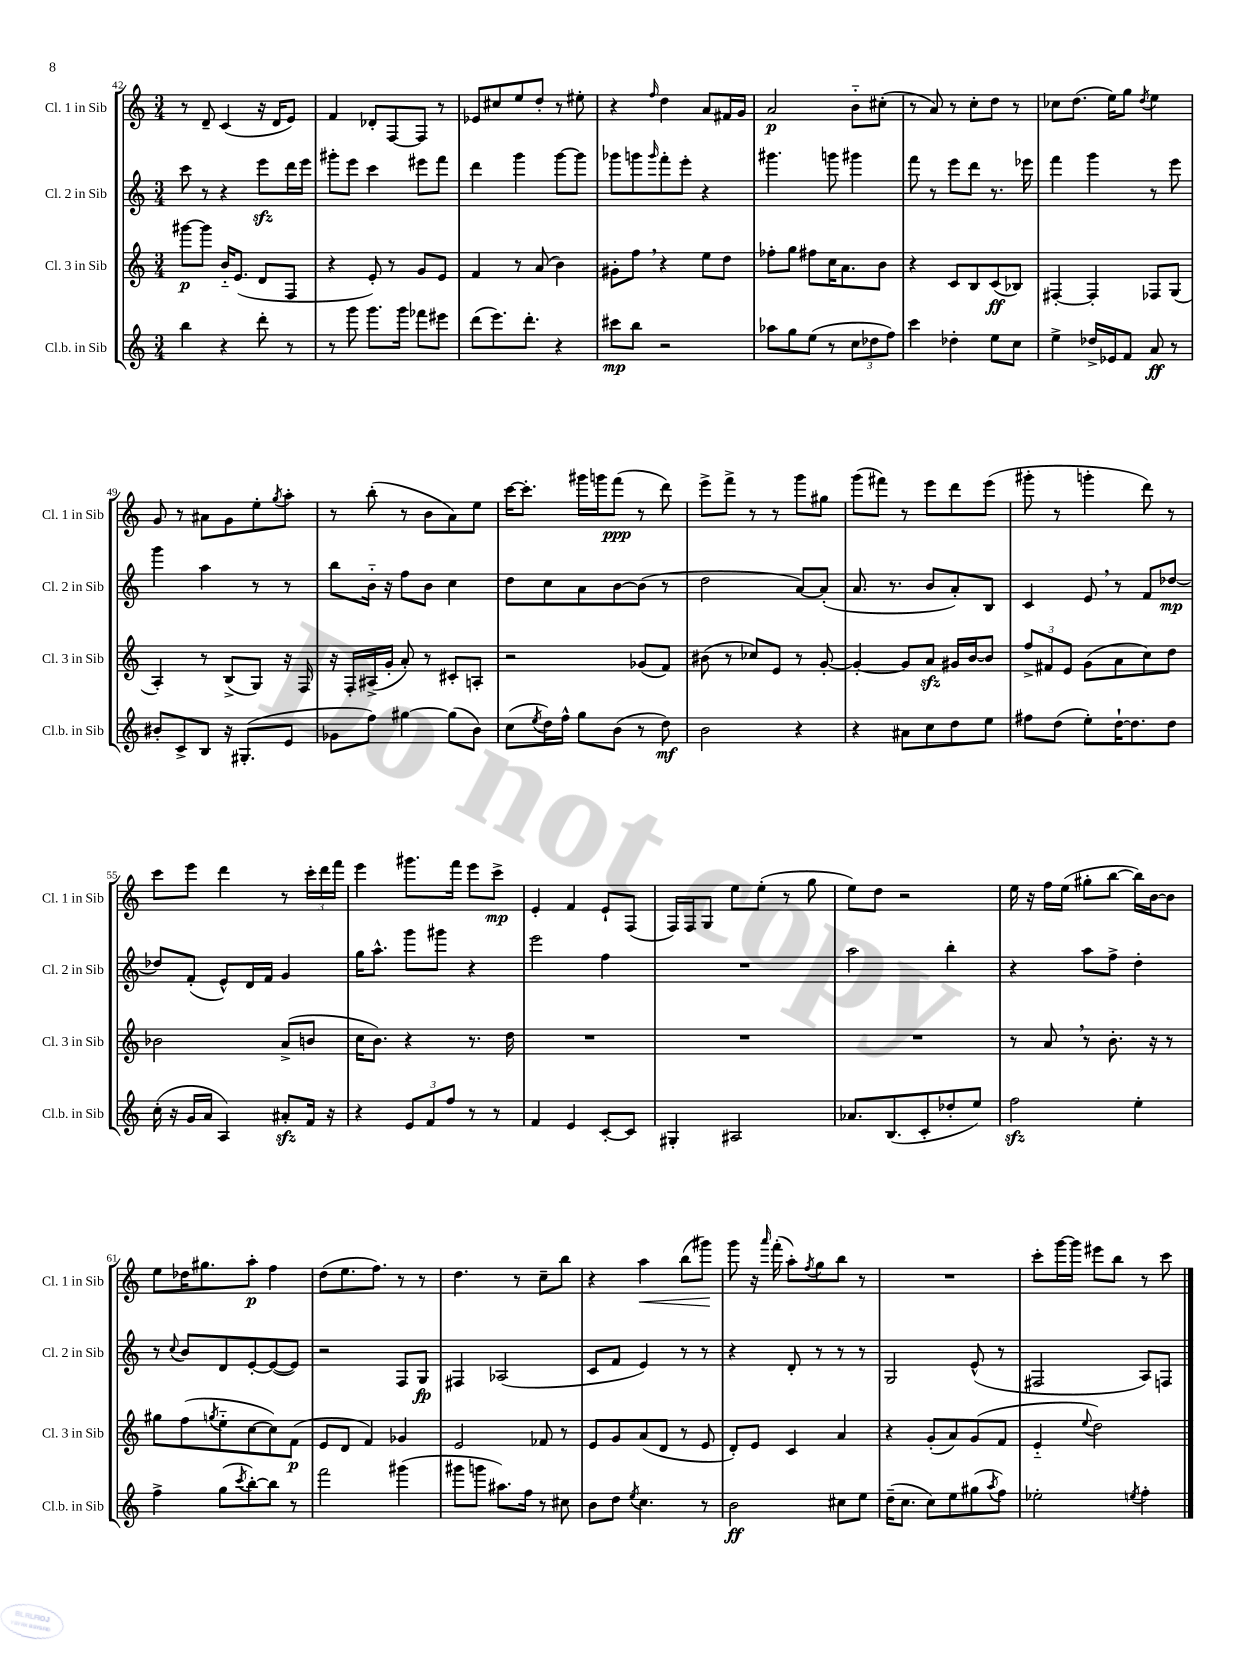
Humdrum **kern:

**kern	**kern	**kern	**kern
*staff4	*staff3	*staff2	*staff1
*clefG2	*clefG2	*clefG2	*clefG2
*k[]	*k[]	*k[]	*k[]
*M3/4	*M3/4	*M3/4	*M3/4
4bb	[8ggg#	8ccc	8r
.	8ggg#]	8r	8d~
4r	16b'~	4r	(4c
.	(8.e	.	.
8ddd'	8d	8eee	16r
.	.	.	16d
8r	8F	16ddd	8e)
.	.	16eee	.
=	=	=	=
8r	4r	8ggg#'	4f
8ggg	.	8eee	.
8.ggg	8e')	4ccc	8d-'
.	8r	.	[8F
16ggg	.	.	.
8fff-	8g	8eee#	8F]
8eee#	8e	8fff	8r
=	=	=	=
(8ddd	4f	4ddd	8e-
8.eee)	.	.	8cc#
.	8r	4ggg	8ee
8.ddd'	.	.	.
.	(8a	.	8dd'
4r	4b)	[8ggg	8r
.	.	8ggg]	8ee#'
=	=	=	=
8ccc#	8g#'	8ggg-	4r
8bb	8ff	8ggg	.
.	.	16qqggg	16qqff
2r	4r	8fff'	4dd
.	.	8eee'	.
.	8ee	4r	8a
.	8dd	.	16f#
.	.	.	16g
=	=	=	=
8aa-	8ff-'	4.ggg#	2a
8gg	8gg	.	.
(8ee	8ff#	.	.
8r	16cc	8ggg	.
.	8.a	.	.
12cc	.	4ggg#	8b'~
12dd-	.	.	.
.	8b	.	(8cc#'
12ff)	.	.	.
=	=	=	=
4ccc	4r	8fff	8r
.	.	8r	8a)
4dd-'	8c	8eee	8r
.	8B	8ddd	8cc'
8ee	(8c	8.r	8dd
8cc	8B-)	.	8r
.	.	16eee-	.
=	=	=	=
4ee^	[4F#'	4fff	8cc-
.	.	.	(8.dd
16dd-^	4F#']	4ggg	.
16e-	.	.	16ee)
8f	.	.	8gg
.	.	.	8qdd
8a	8F-	8r	4ee
8r	(8G	8eee	.
=	=	=	=
8b#'	4A')	4ggg	8g
8c^	.	.	8r
8B	8r	4aa	8a#
16r	(8B^	.	8g
(8.G#'	.	.	.
.	8G)	8r	8ee'
.	.	.	8qgg
8e	16r	8r	8aa'
.	16F	.	.
=	=	=	=
8g-	16r	8bb	8r
.	16F'	.	.
8ff)	(16A#^	16b'~	(8bb'
.	16g'	16r	.
[4gg#	8a')	8ff	8r
.	8r	8b	8b
(8gg#]	8c#'	4cc	8a)
8b)	8A'	.	8ee
=	=	=	=
(8cc	2r	8dd	[16ccc
.	.	.	8.ccc']
8qee	.	.	.
16dd)	.	8cc	.
16ff^^	.	.	.
8gg	.	8a	16ggg#
.	.	.	16ggg
(8b	.	[8b	(8fff
8r	(8g-	(8b]	8r
8dd)	8f)	8r	8ddd)
=	=	=	=
2b	(8b#	2dd	8eee^
.	8r	.	8fff^
.	8cc-)	.	8r
.	8e	.	8r
4r	8r	[8a)	8ggg
.	[8g'	(8a']	8gg#
=	=	=	=
4r	4g'_	8.a	(8ggg
.	.	.	8fff#)
.	.	8.r	.
8a#	8g]	.	8r
8cc	8a	8b	8eee
8dd	16g#	8a')	8ddd
.	[16b	.	.
8ee	8b]	8B	(8eee
=	=	=	=
8ff#	12ff^	4c	8ggg#'
.	12f#	.	.
(8dd	.	.	8r
.	12e	.	.
8ee')	(8g	8e	4ggg'
[16dd`	8a	8r	.
8.dd]	.	.	.
.	8cc)	8f	8ddd)
8dd	8dd	[8dd-	8r
=	=	=	=
(16cc'	2b-	8dd-]	8ccc
16r	.	.	.
16g	.	(8f'	8eee
16a	.	.	.
4A)	.	8e^^)	4ddd
.	.	16d	.
.	.	16f	.
8a#'	(8a^	4g	8r
16f	8b	.	24ccc'
.	.	.	24ddd
16r	.	.	.
.	.	.	24fff
=	=	=	=
4r	16cc	16gg	4eee
.	8.b)	8.aa^^	.
12e	4r	8ggg	8.ggg#
12f	.	.	.
.	.	8ggg#	.
12ff	.	.	.
.	.	.	16fff
8r	8.r	4r	8eee
8r	.	.	8ccc^
.	16dd	.	.
=	=	=	=
4f	2.r	2eee	4e'
4e	.	.	4f
[8c'	.	4ff	8e`
8c]	.	.	(8F
=	=	=	=
4G#'	2.r	2.r	16F)
.	.	.	16F
.	.	.	8G
2A#	.	.	8ee
.	.	.	(8ee'
.	.	.	8r
.	.	.	8gg
=	=	=	=
8.a-	2.r	2aa	8ee)
.	.	.	8dd
(8.B	.	.	.
.	.	.	2r
8c'	.	.	.
8dd-'	.	4bb'	.
8ee)	.	.	.
=	=	=	=
2ff	8r	4r	16ee
.	.	.	16r
.	8a	.	16ff
.	.	.	(16ee
.	8r	8aa	8gg#'
.	8.b'	8ff^	[8bb
4ee'	.	4dd'	16bb])
.	16r	.	[16b
.	8r	.	8b]
=	=	=	=
4ff^	8gg#	8r	8ee
.	.	8qqcc	.
.	(8ff	8b	16dd-
.	.	.	8.gg#
.	8qgg	.	.
(8gg	8ee'~	8d	.
8qccc	.	.	.
[8bb')	[8cc	[8e'	8aa'
8bb]	8cc])	(8e_	4ff
8r	(8f	8e])	.
=	=	=	=
2fff	8e	2r	(8dd
.	8d	.	8.ee
.	4f)	.	.
.	.	.	8.ff)
(4ggg#	4g-	8F	8r
.	.	8G	8r
=	=	=	=
8ggg#	2e	4F#	4.dd
8ggg	.	.	.
8.aa#)	.	(2A-	.
.	.	.	8r
16ff	.	.	.
8r	8f-	.	8cc~
8cc#	8r	.	8bb
=	=	=	=
8b	8e	8c	4r
8dd	8g	8f	.
8qee	.	.	.
4.cc	(8a	4e)	4aa
.	8d	.	.
.	8r	8r	(8bb
8r	8e	8r	8ggg#)
=	=	=	=
2b	8d')	4r	8ggg
.	8e	.	16r
.	.	.	16qqaaa
.	.	.	(16fff'
.	4c	8d'	8aa')
.	.	.	8qff
.	.	8r	8gg
8cc#	4a	8r	8bb
8ee	.	8r	8r
=	=	=	=
(16dd~	4r	2G	2.r
8.cc	.	.	.
8cc)	(8g'	.	.
8ee	8a)	.	.
(8gg#	(8g	(8e^^	.
8qaa	.	.	.
8ff)	8f	8r	.
=	=	=	=
2ee-'	4e'~	2F#	8ccc'
.	.	.	[16ggg
.	.	.	16ggg]
.	8qqee	.	.
.	2dd)	.	8eee#
.	.	.	8bb
8qee	.	.	.
4ff'	.	8A)	8r
.	.	8F	8ccc
==	==	==	==
*-	*-	*-	*-
